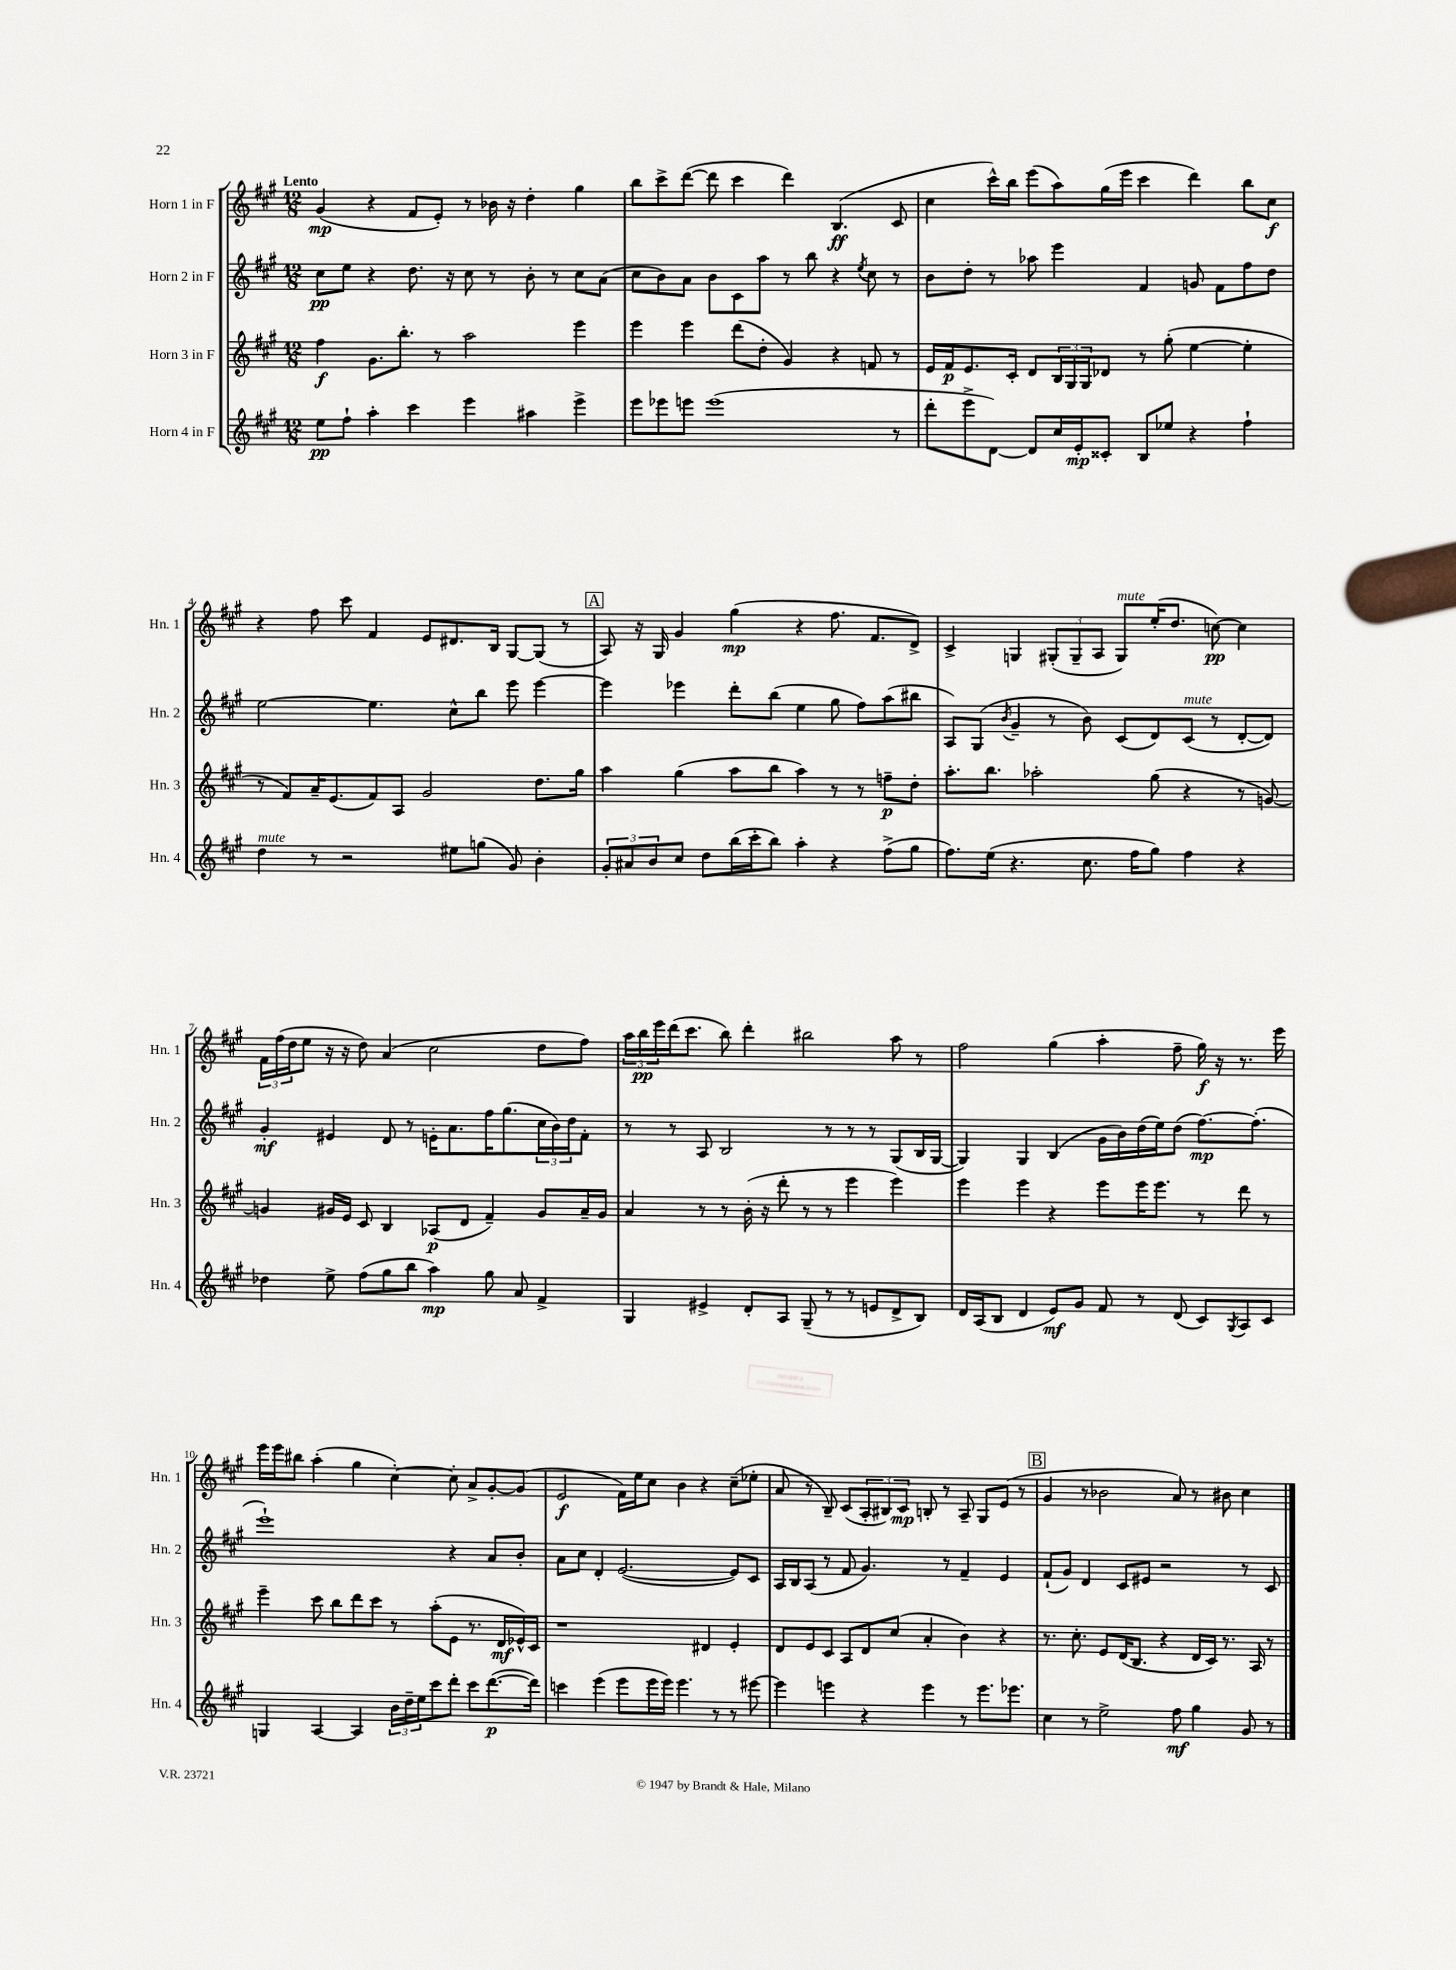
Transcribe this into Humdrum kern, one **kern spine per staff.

**kern	**dynam	**kern	**dynam	**kern	**dynam	**kern	**dynam
*part4	*part4	*part3	*part3	*part2	*part2	*part1	*part1
*staff4	*staff4	*staff3	*staff3	*staff2	*staff2	*staff1	*staff1
*I"Horn 4 in F	*	*I"Horn 3 in F	*	*I"Horn 2 in F	*	*I"Horn 1 in F	*
*I'Hn. 4	*	*I'Hn. 3	*	*I'Hn. 2	*	*I'Hn. 1	*
*clefG2	*	*clefG2	*	*clefG2	*	*clefG2	*
*k[f#c#g#]	*	*k[f#c#g#]	*	*k[f#c#g#]	*	*k[f#c#g#]	*
*M12/8	*	*M12/8	*	*M12/8	*	*M12/8	*
=1	=1	=1	=1	=1	=1	=1	=1
!	!	!	!	!	!	!LO:TX:a:B:t=Lento	!
8ee\L	pp	4ff#\	f	8cc#\L	pp	(4g#/	mp
8ff#`\J	.	.	.	8ee\J	.	.	.
4aa'\	.	8.g#\L	.	4r	.	4r	.
.	.	8.bb'\J	.	.	.	.	.
4ccc#\	.	.	.	8.dd\	.	8f#/L	.
.	.	8r	.	.	.	8e'/J)	.
.	.	.	.	16r	.	.	.
4eee\	.	2aa\	.	8cc#\	.	8r	.
.	.	.	.	8r	.	16b-X\	.
.	.	.	.	.	.	16r	.
4aa#X\	.	.	.	8b'\	.	4dd'\	.
.	.	.	.	8r	.	.	.
4eee^\	.	4eee\	.	8cc#\L	.	4gg#\	.
.	.	.	.	(8a\J	.	.	.
=2	=2	=2	=2	=2	=2	=2	=2
8eee\L	.	4eee\	.	8cc#\L	.	8bb\L	.
8eee-X\	.	.	.	8b\)	.	8ccc#^\	.
8eeen\J	.	4eee\	.	8a\J	.	([8ddd\J	.
(1eee	.	.	.	8b\L	.	8ddd\]	.
.	.	(8ddd\L	.	8c#\	.	4ccc#\	.
.	.	8dd'\J	.	8aa\J	.	.	.
.	.	4g#/)	.	8r	.	4ddd\)	.
.	.	.	.	8bb\	.	.	.
.	.	4r	.	4r	.	(4.B/	ff
.	.	.	.	8qee/	.	.	.
.	.	8fn/	.	8cc#\	.	.	.
8r	.	8r	.	8r	.	8c#/	.
=3	=3	=3	=3	=3	=3	=3	=3
8ddd'\L	.	16e/LL	.	8b\L	.	4cc#\	.
.	.	16f#/J	p	.	.	.	.
8eee^\	.	8.e/	.	8dd'\J	.	.	.
[8d\J)	.	.	.	8r	.	16ccc#^^\LL)	.
.	.	16c#'/Jk	.	.	.	16bb\JJ	.
8d/L]	.	8d/L	.	8aa-X\	.	(8eee\L	.
16cc#/L	.	24B/L	.	4eee\	.	8aa\)	.
.	.	24G#/	.	.	.	.	.
16e'/J	mp	.	.	.	.	.	.
.	.	24G#/J	.	.	.	.	.
8c##X'/J	.	8d-X/J	.	.	.	(16gg#\L	.
.	.	.	.	.	.	16eee\JJ	.
8B/L	.	8r	.	4f#/	.	4ccc#\	.
8ee-X/J	.	(8gg#'\	.	.	.	.	.
4r	.	[4ee\	.	8gn/	.	4ddd\)	.
.	.	.	.	8f#\L	.	.	.
4ff#`\	.	4ee'\]	.	8ff#\	.	8bb\L	.
.	.	.	.	8dd\J	.	8cc#\J	f
!!LO:LB:g=z
=4	=4	=4	=4	=4	=4	=4	=4
!LO:TX:a:i:t=mute	!	!	!	!	!	!	!
4dd\	.	8r	.	[2ee\	.	4r	.
.	.	8f#/L)	.	.	.	.	.
8r	.	16a~/K	.	.	.	8ff#\	.
.	.	(8.e/	.	.	.	.	.
2r	.	.	.	.	.	8ccc#\	.
.	.	8f#/)	.	4.ee\]	.	4f#/	.
.	.	8A/J	.	.	.	.	.
.	.	2g#/	.	.	.	8e/L	.
8ee#X\L	.	.	.	8cc#^^\L	.	8.d#X/	.
(8ggn\J	.	.	.	8bb\J	.	.	.
.	.	.	.	.	.	16B/Jk	.
8g#/)	.	.	.	8eee\	.	[8G#/L	.
4b'\	.	8.dd\L	.	[4eee\	.	(8G#/J]	.
.	.	.	.	.	.	8r	.
.	.	16gg#\Jk	.	.	.	.	.
!!LO:REH:place=s1:t=A
=5	=5	=5	=5	=5	=5	=5	=5
12g#'/L	.	4aa\	.	4eee\]	.	8A/)	.
12a#X/	.	.	.	.	.	.	.
.	.	.	.	.	.	16r	.
12b/	.	.	.	.	.	.	.
.	.	.	.	.	.	16G#/	.
8cc#/J	.	(4gg#\	.	4eee-X\	.	4g#/	.
8dd\L	.	.	.	.	.	.	.
(16bb\L	.	8aa\L	.	8ddd'\L	.	(4gg#\	mp
16ccc#'\J	.	.	.	.	.	.	.
8bb\J)	.	8bb\J	.	(8bb\J	.	.	.
4aa'\	.	4aa\)	.	4ee\	.	4r	.
4r	.	8r	.	8gg#\	.	8.ff#\	.
.	.	8r	.	8ff#\L)	.	.	.
.	.	.	.	.	.	8.f#/L	.
(8ff#^\L	.	8ffn~\L	p	(8aa\	.	.	.
8gg#\J	.	8dd'\J	.	8bb#X\J	.	8d^/J)	.
=6	=6	=6	=6	=6	=6	=6	=6
8.ff#\L)	.	8.aa'\L	.	8A/L)	.	4c#^/	.
.	.	.	.	(8G#/J	.	.	.
(16ee\Jk	.	8.bb\J	.	.	.	.	.
.	.	.	.	8qb/	.	.	.
4.r	.	.	.	4g#~/	.	4Gn/	.
.	.	2aa-X'\	.	.	.	.	.
.	.	.	.	8r	.	(12G#X'/L	.
.	.	.	.	.	.	12G#~/	.
8.cc#\	.	.	.	8b\)	.	.	.
.	.	.	.	.	.	12A/J	.
!	!	!	!	!	!	!LO:TX:a:i:t=mute	!
.	.	.	.	(8c#/L	.	8G#/L)	.
16ff#\KL	.	.	.	.	.	.	.
8gg#\J)	.	(8gg#\	.	8d/)	.	(16ee'/K	.
.	.	.	.	.	.	8.dd/J	.
!	!	!	!	!LO:TX:a:i:t=mute	!	!	!
4ff#\	.	4r	.	(8c#/J	.	.	.
.	.	.	.	8r	.	[8ccn\)	pp
4r	.	8r	.	[8d'/L	.	4cc\]	.
.	.	[8gn/)	.	8d/J])	.	.	.
!!LO:LB:g=z
=7	=7	=7	=7	=7	=7	=7	=7
4dd-X\	.	4gn/]	.	4g#'/	mf	24f#\LL	.
.	.	.	.	.	.	(24ff#\	.
.	.	.	.	.	.	24dd\J	.
.	.	.	.	.	.	8ee\J	.
8ee^\	.	16g#X/LL	.	4e#X/	.	16r	.
.	.	16e/JJ	.	.	.	16r	.
(8ff#\L	.	8c#/	.	.	.	8dd\)	.
8gg#\	.	4B/	.	8d/	.	(4a/	.
8bb\J	.	.	.	8r	.	.	.
4aa\)	mp	(8A-X/L	p	16en'\KL	.	2cc#\	.
.	.	.	.	8.a\	.	.	.
.	.	8d/J	.	.	.	.	.
8gg#\	.	4f#~/)	.	16ff#\K	.	.	.
.	.	.	.	(8.gg#\	.	.	.
8a/	.	.	.	.	.	.	.
4f#^/	.	8g#/L	.	24cc#\L	.	8dd\L	.
.	.	.	.	24b\)	.	.	.
.	.	.	.	24dd\J	.	.	.
.	.	16a~/L	.	8f#'\J	.	8ff#\J)	.
.	.	16g#/JJ	.	.	.	.	.
=8	=8	=8	=8	=8	=8	=8	=8
4G#/	.	4a/	.	8r	.	24aa\LL	.
.	.	.	.	.	.	24bb\	pp
.	.	.	.	.	.	24eee\	.
.	.	.	.	8r	.	(16ddd\J	.
.	.	.	.	.	.	8.ccc#\J	.
4e#X^/	.	8r	.	8A/	.	.	.
.	.	8r	.	2B/	.	8bb\)	.
8d'/L	.	(16b'\	.	.	.	4ddd'\	.
.	.	16r	.	.	.	.	.
8A/J	.	8ddd'\	.	.	.	.	.
(8G#~/	.	8r	.	.	.	2bb#X\	.
8r	.	8r	.	8r	.	.	.
8r	.	4eee\	.	8r	.	.	.
8en/L	.	.	.	8r	.	.	.
8d^/	.	4eee\)	.	(8G#/L	.	8aa\	.
8B/J)	.	.	.	16B/L	.	8r	.
.	.	.	.	[16G#/JJ	.	.	.
=9	=9	=9	=9	=9	=9	=9	=9
16d/LL	.	4eee\	.	4G#/])	.	2ff#\	.
(16A/J	.	.	.	.	.	.	.
8B/J	.	.	.	.	.	.	.
4d/	.	4eee\	.	4G#/	.	.	.
8e/L)	mf	4r	.	(4B/	.	(4gg#\	.
8g#/J	.	.	.	.	.	.	.
8f#/	.	8eee\L	.	16g#\LL	.	4aa'\	.
.	.	.	.	16b\)	.	.	.
8r	.	16eee\K	.	(16dd\	.	.	.
.	.	8.eee\J	.	16ee\J)	.	.	.
(8d/	.	.	.	(8dd\J	.	8ff#~\	.
8c#/L)	.	8r	.	[8.ff#\L)	mp	16gg#\)	f
.	.	.	.	.	.	16r	.
8qG#/	.	.	.	.	.	.	.
8A/	.	8ddd\	.	.	.	8.r	.
.	.	.	.	(8.ff#'\J]	.	.	.
8c#/J	.	8r	.	.	.	.	.
.	.	.	.	.	.	16eee\	.
!!LO:LB:g=z
=10	=10	=10	=10	=10	=10	=10	=10
4Gn/	.	4eee~\	.	1eee`)	.	16eee\LL	.
.	.	.	.	.	.	16eee\J	.
.	.	.	.	.	.	8bb#X\J	.
[4A/	.	8ccc#\	.	.	.	(4aa'\	.
.	.	8bb\L	.	.	.	.	.
4A/]	.	8ddd\	.	.	.	4gg#\	.
.	.	8ccc#\J	.	.	.	.	.
24b\LL	.	8r	.	.	.	[4cc#'\)	.
24dd~\	.	.	.	.	.	.	.
24ee\J	.	.	.	.	.	.	.
8ccc#\	.	(8aa'\L	.	.	.	.	.
8ddd'\J	.	8e\J	.	4r	.	8cc#'\]	.
8ccc#\L	.	8.r	.	.	.	8a^/L	.
([8.ddd\	p	.	.	8a/L	.	[8g#'/	.
.	.	16d/LL	mf	.	.	.	.
.	.	16e-X^^/)	.	8b'/J	.	(8g#/J]	.
16ddd\Jk])	.	16c#/JJ	.	.	.	.	.
=11	=11	=11	=11	=11	=11	=11	=11
4cccn\	.	1r	.	8a\L	.	2e/	f
.	.	.	.	8cc#\J	.	.	.
(4eee\	.	.	.	4d'/	.	.	.
8eee\L	.	.	.	([2.e/	.	16f#\LL)	.
.	.	.	.	.	.	16ee\J	.
16eee\L	.	.	.	.	.	8cc#\J	.
16eee\JJ)	.	.	.	.	.	.	.
4.eee\	.	.	.	.	.	4b\	.
.	.	4d#X/	.	.	.	4r	.
8r	.	.	.	.	.	.	.
8r	.	4e'/	.	8e/L])	.	(8cc#~\L	.
[8eee#X\	.	.	.	8c#/J	.	8ee-X'\J	.
=12	=12	=12	=12	=12	=12	=12	=12
4eee#\]	.	8d/L	.	16A/LL	.	8a/	.
.	.	.	.	16B/J	.	.	.
.	.	8e/	.	(8A/J	.	8r	.
4eeen\	.	8c#/J	.	8r	.	8B~/)	.
.	.	8A/L	.	8f#/	.	(8c#/L	.
4r	.	8d/	.	4.g#/)	.	12A'/	.
.	.	.	.	.	.	12B#X/)	.
.	.	(8cc#/J	.	.	.	.	.
.	.	.	.	.	.	12c#/J	mp
4eee\	.	4a'/	.	.	.	8Bn'/	.
.	.	.	.	8r	.	8r	.
8r	.	4b\)	.	4f#~/	.	8A~/	.
8.eee\L	.	.	.	.	.	8G#/L	.
.	.	4r	.	4e/	.	(8e/J	.
8.eee-X\J	.	.	.	.	.	.	.
.	.	.	.	.	.	8r	.
!!LO:REH:place=s1:t=B
=13	=13	=13	=13	=13	=13	=13	=13
4cc#\	.	8.r	.	(8f#`/L	.	4g#/	.
.	.	.	.	8g#/J)	.	.	.
.	.	8.cc#'\	.	.	.	.	.
8r	.	.	.	4d/	.	8r	.
2ee^\	.	8e/L	.	.	.	2b-X\	.
.	.	(16d/K	.	8c#/L	.	.	.
.	.	8.B/J	.	.	.	.	.
.	.	.	.	8e#X/J	.	.	.
.	.	4r	.	2r	.	.	.
8ff#\	mf	.	.	.	.	8a/)	.
4gg#\	.	16d/LL	.	.	.	8r	.
.	.	16c#/JJ)	.	.	.	.	.
.	.	8.r	.	.	.	8b#X\	.
8g#/	.	.	.	8r	.	4cc#\	.
.	.	16A/	.	.	.	.	.
8r	.	8r	.	8c#/	.	.	.
==	==	==	==	==	==	==	==
*-	*-	*-	*-	*-	*-	*-	*-
